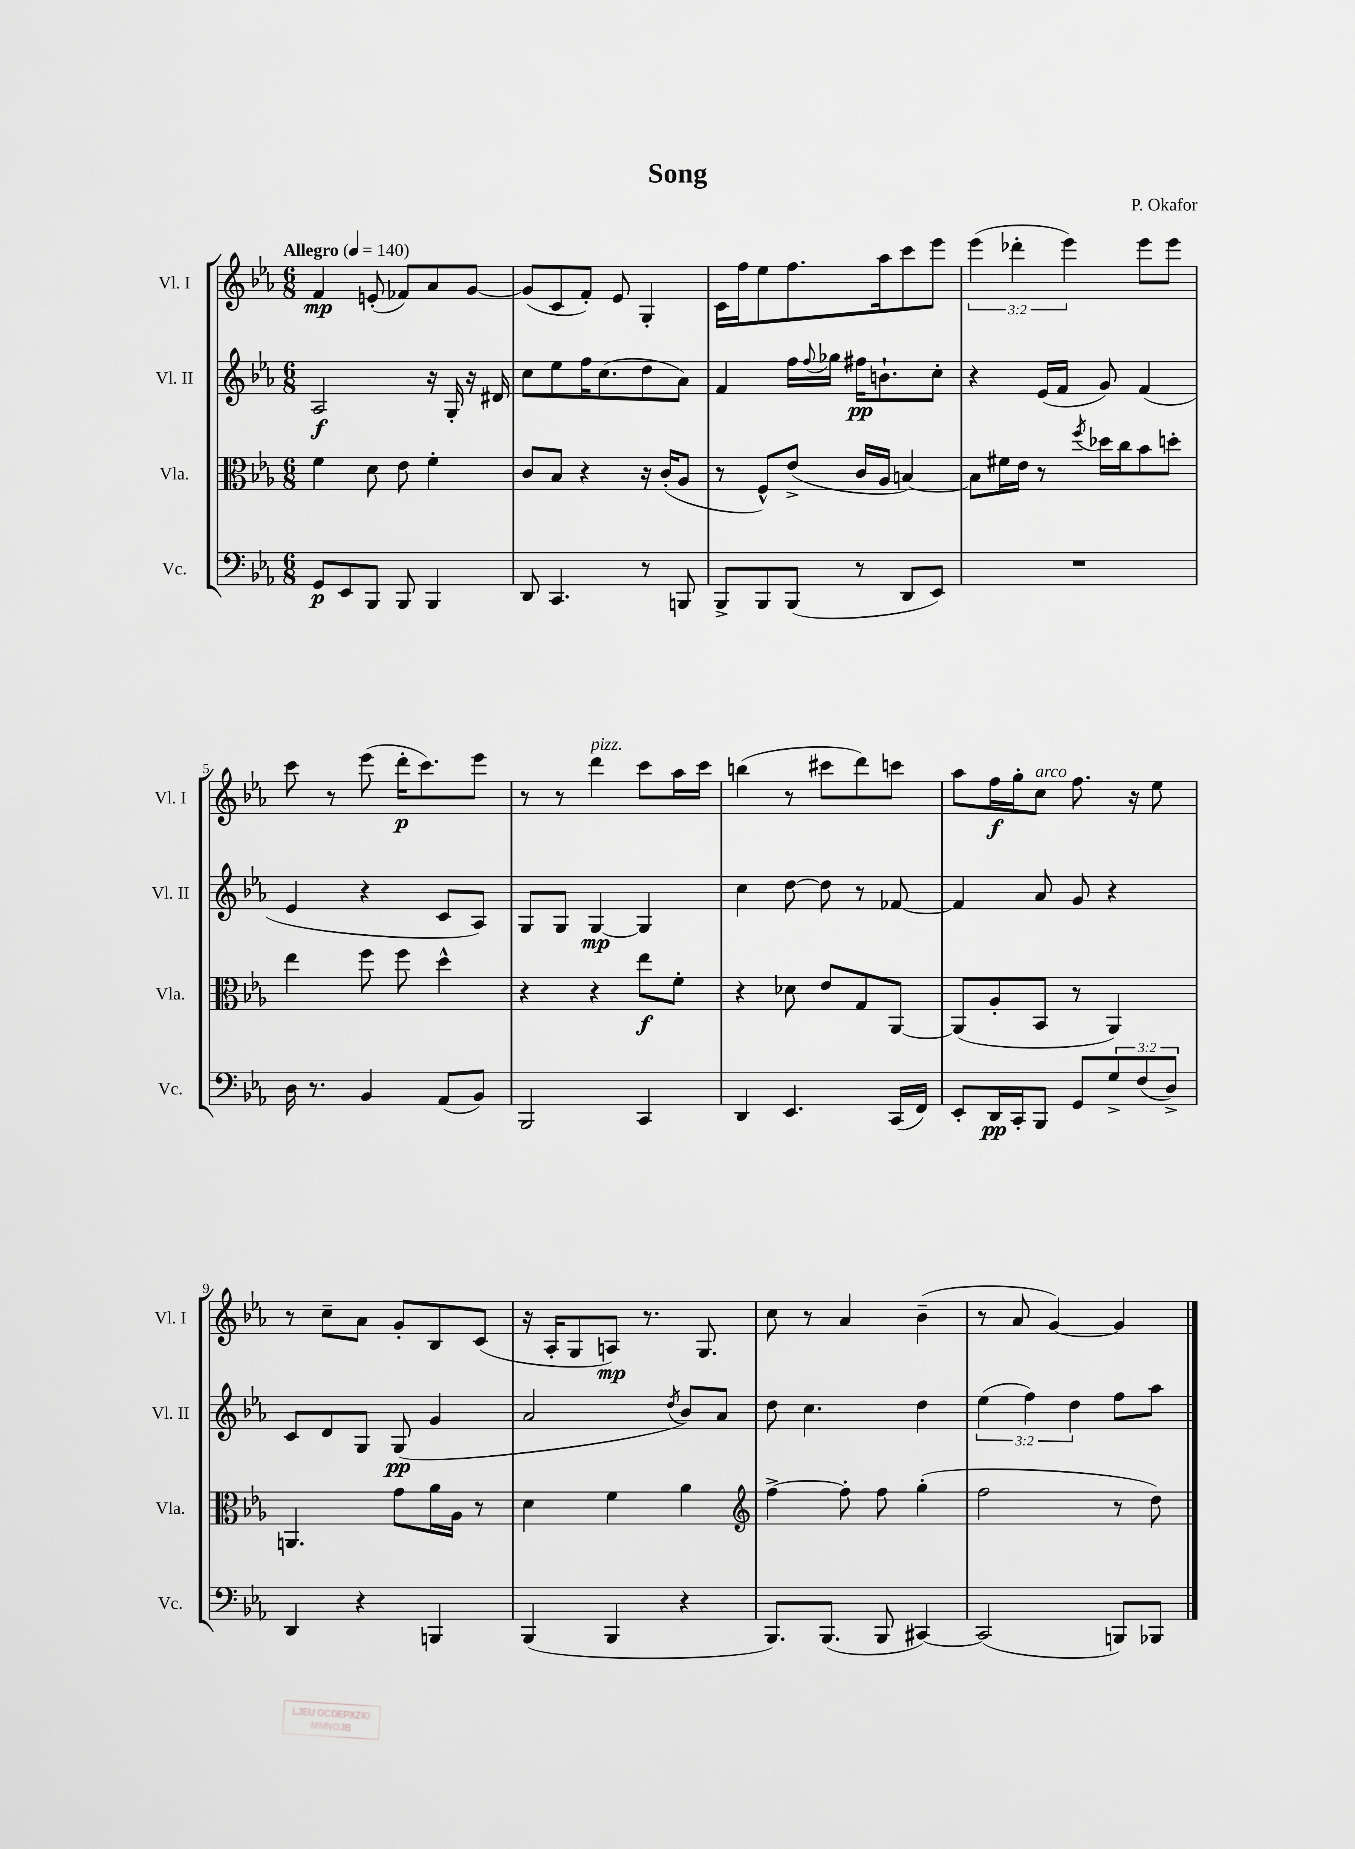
\header { title = "Song" composer = "P. Okafor" }
<<
\new StaffGroup <<
\new Staff = "s0" \with { instrumentName = "Vl. I" shortInstrumentName = "Vl. I" } {
    \clef treble \key ees \major \numericTimeSignature \time 6/8 \override Staff.TupletNumber.text = #tuplet-number::calc-fraction-text \tempo "Allegro" 4 = 140
    f'4\mp e'8-.( fes'8) aes'8 g'8~ |
    g'8( c'8 f'8-.) ees'8 g4-. |
    c'16 f''16 ees''8 f''8. aes''16 c'''8 ees'''8 |
    \tuplet 3/2 { ees'''4( des'''4-. ees'''4) } ees'''8 ees'''8 |
    c'''8 r8 ees'''8( d'''16-.\p c'''8.) ees'''8 |
    r8 r8 d'''4^\markup { \italic "pizz." } c'''8 aes''16 c'''16 |
    b''4( r8 cis'''8 d'''8) c'''8 |
    aes''8 f''16\f g''16-. c''8^\markup { \italic "arco" } f''8. r16 ees''8 |
    r8 c''8-- aes'8 g'8-. bes8 c'8( |
    r16 aes16-. g8 a8\mp) r8. g8. |
    c''8 r8 aes'4 bes'4--( |
    r8 aes'8 g'4~) g'4 \bar "|." |
}
\new Staff = "s1" \with { instrumentName = "Vl. II" shortInstrumentName = "Vl. II" } {
    \clef treble \key ees \major \numericTimeSignature \time 6/8 \override Staff.TupletNumber.text = #tuplet-number::calc-fraction-text
    aes2\f r16 g16-. r16 dis'16 |
    c''8 ees''8 f''16 c''8.( d''8 aes'8) |
    f'4 f''16 \appoggiatura { f''8 } ges''16 fis''16\pp b'8.-! c''8-. |
    r4 ees'16( f'16 g'8) f'4( |
    ees'4 r4 c'8 aes8) |
    g8 g8 g4~\mp g4 |
    c''4 d''8~ d''8 r8 fes'8~ |
    fes'4 aes'8 g'8 r4 |
    c'8 d'8 g8 g8\pp( g'4 |
    aes'2 \acciaccatura { d''8 } bes'8) aes'8 |
    d''8 c''4. d''4 |
    \tuplet 3/2 { ees''4( f''4) d''4 } f''8 aes''8 \bar "|." |
}
\new Staff = "s2" \with { instrumentName = "Vla." shortInstrumentName = "Vla." } {
    \clef alto \key ees \major \numericTimeSignature \time 6/8
    f'4 d'8 ees'8 f'4-. |
    c'8 bes8 r4 r16 c'16-.( aes8 |
    r8 f8-^) ees'8->( c'16 aes16 b4~) |
    b8 fis'16 ees'16 r8 \acciaccatura { f''8 } des''16 c''16 bes'8 d''8-. |
    ees''4 f''8 f''8 d''4-^ |
    r4 r4 ees''8\f f'8-. |
    r4 des'8 ees'8 g8 aes,8~ |
    aes,8( aes8-. bes,8 r8 aes,4) |
    a,4. g'8 aes'16 aes16 r8 |
    d'4 f'4 aes'4 |
    \clef treble f''4~-> f''8-. f''8 g''4-.( |
    f''2 r8 d''8) \bar "|." |
}
\new Staff = "s3" \with { instrumentName = "Vc." shortInstrumentName = "Vc." } {
    \clef bass \key ees \major \numericTimeSignature \time 6/8 \override Staff.TupletNumber.text = #tuplet-number::calc-fraction-text
    g,8\p ees,8 bes,,8 bes,,8 bes,,4 |
    d,8 c,4. r8 b,,8 |
    bes,,8-> bes,,8 bes,,8( r8 d,8 ees,8) |
    R2. |
    d16 r8. bes,4 aes,8( bes,8) |
    bes,,2 c,4 |
    d,4 ees,4. c,16( f,16) |
    ees,8-. d,16\pp c,16-. bes,,8 g,8 \tuplet 3/2 { g8-> f8( d8->) } |
    d,4 r4 b,,4 |
    bes,,4( bes,,4 r4 |
    bes,,8.) bes,,8.( bes,,8 cis,4~) |
    cis,2( b,,8) bes,,8 \bar "|." |
}
>>
>>
